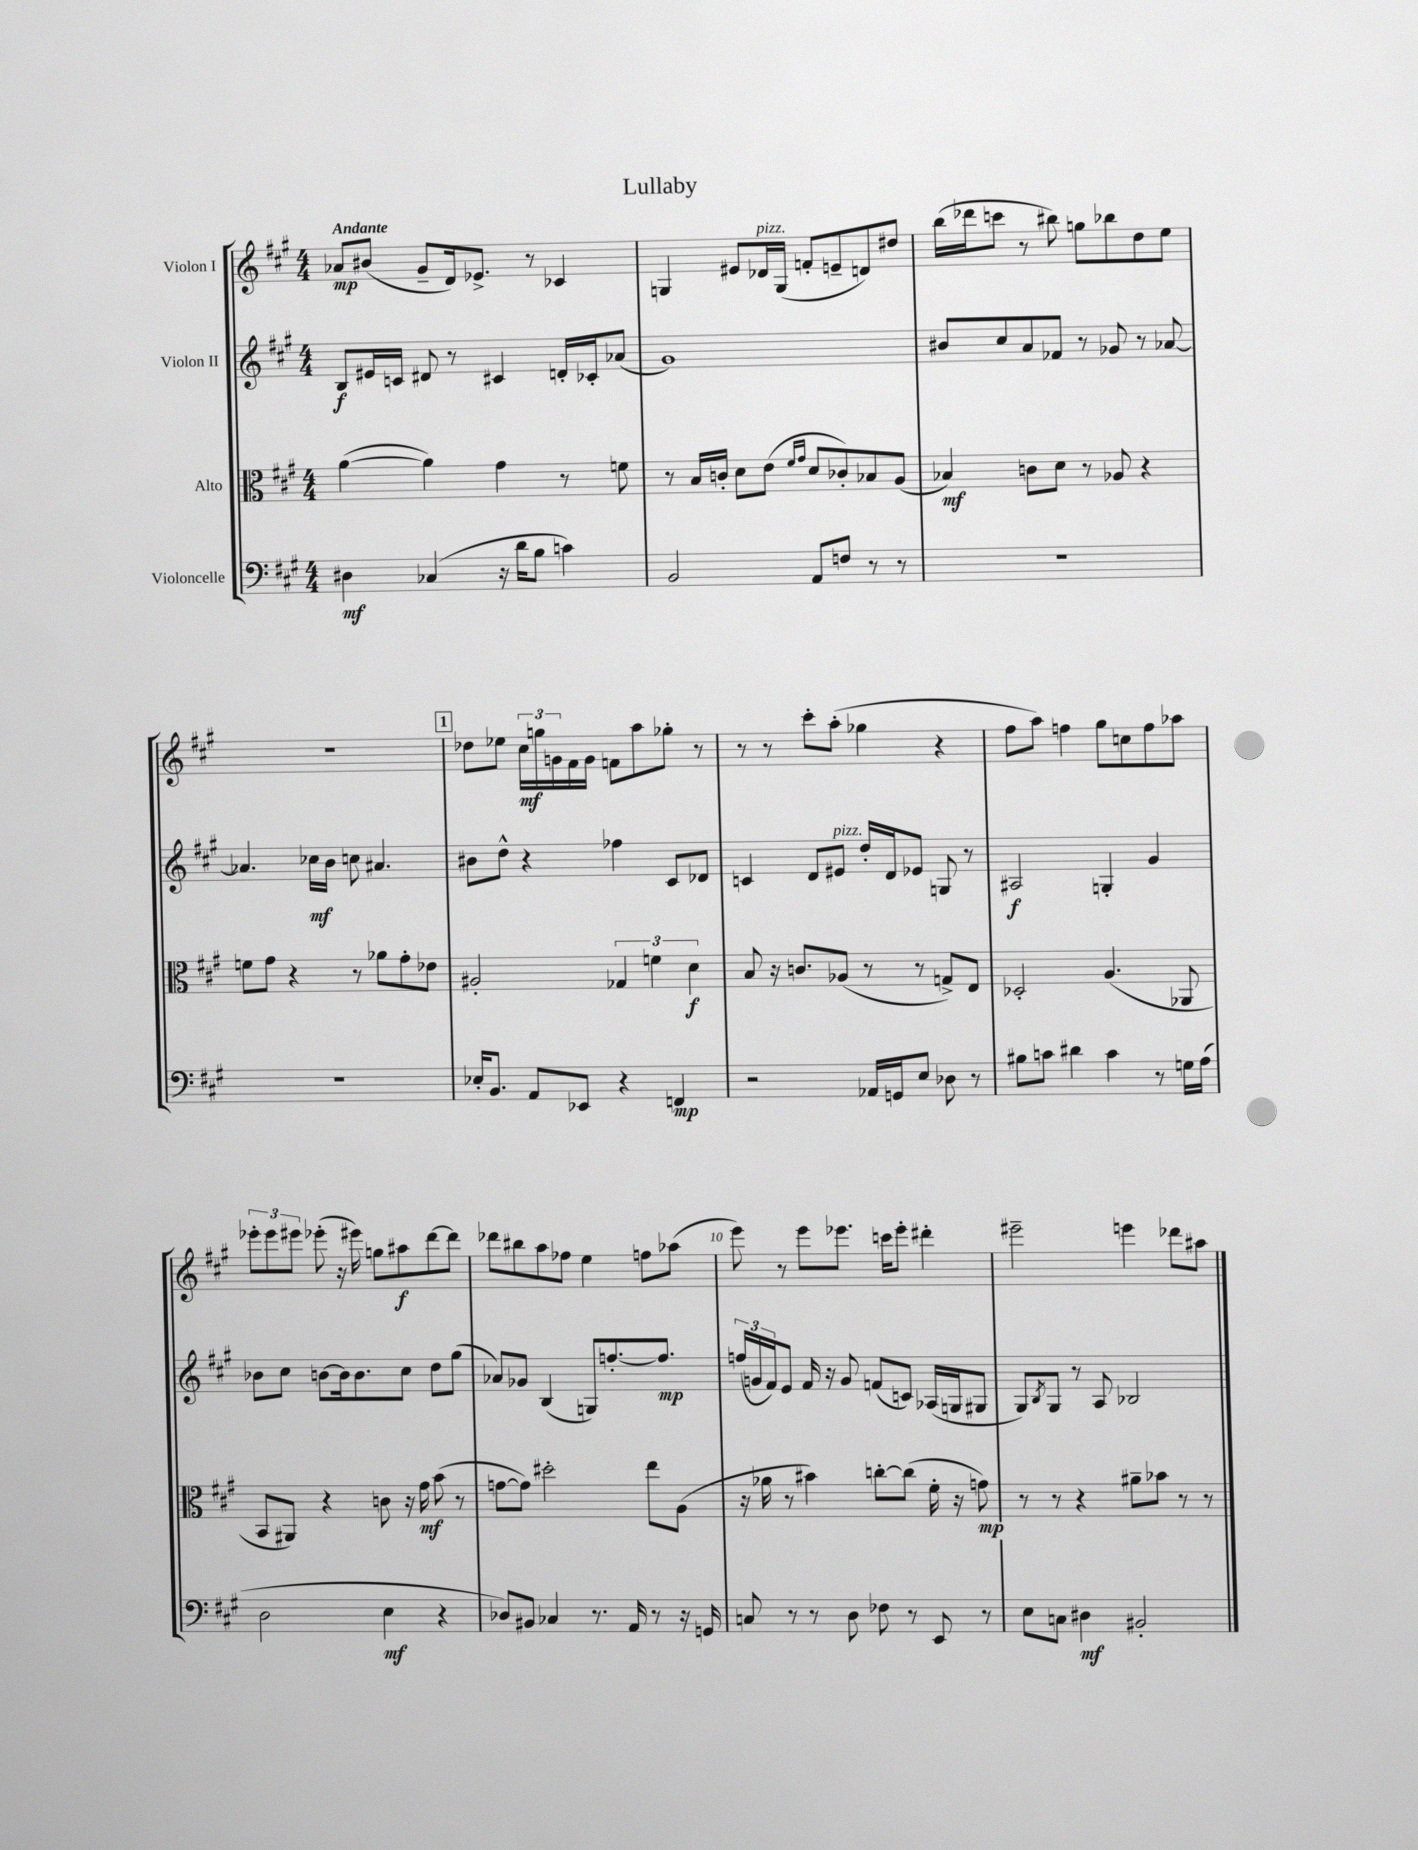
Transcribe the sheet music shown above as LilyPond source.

\header { title = "Lullaby" }
<<
\new StaffGroup <<
\new Staff = "s0" \with { instrumentName = "Violon I" } {
    \clef treble \key a \major \numericTimeSignature \time 4/4 \tempo "Andante"
    aes'8\mp bis'8( gis'8-- d'16) ees'8.-> r8 ces'4 |
    g4 eis'8 des'16^\markup { \italic "pizz." } g16( f'8-. e'8-- d'8) dis''8 |
    b''16( des'''16 c'''8 r8 bis''8) g''8 bes''8 d''8 e''8 |
    R1 |
    \mark \markup { \box "1" } des''8 ees''8 \tuplet 3/2 { cis''16\mf g''16 g'16 } fis'16 g'16 f'8 a''8 ges''8-. r8 |
    r8 r8 cis'''8-. a''8-.( ges''4 r4 |
    fis''8 a''8) f''4 gis''8 c''8 f''8 aes''8 |
    \tuplet 3/2 { ees'''8-. ees'''8 eis'''8 } ees'''8-.( r16 eis'''16) g''8 ais''8\f d'''8~ d'''8 |
    des'''8 bis''8 a''8 fes''8 e''4 f''8 aes''8( |
    e'''8) r8 e'''8 ees'''8. c'''16 ees'''8-. dis'''4-. |
    eis'''2-- e'''4 des'''8 ais''8 \bar "|." |
}
\new Staff = "s1" \with { instrumentName = "Violon II" } {
    \clef treble \key a \major \numericTimeSignature \time 4/4
    b8\f eis'16 c'16 dis'8 r8 cis'4 d'16-. ces'16-. aes'8( |
    gis'1) |
    bis'8 cis''8 a'8 fes'8 r8 ges'8 r8 aes'8~ |
    aes'4. ces''16\mf b'16 c''8 ais'4. |
    \mark \markup { \box "1" } bis'8 d''8-^ r4 fes''4 cis'8 des'8 |
    c'4 d'8 eis'8^\markup { \italic "pizz." } d''16-. d'16 ees'8 g8 r8 |
    ais2\f g4-. gis'4 |
    bes'8 cis''8 b'8~ b'16 b'8. cis''8 d''8 gis''8( |
    aes'8) ges'8 b4( g8) f''8.~-. f''8.\mp |
    \tuplet 3/2 { f''16( g'16 fis'16) } e'8 fis'16 r16 g'8 f'8( c'8) aes16( g16 gis8 |
    gis8) \acciaccatura { b8 } gis8 r8 a8 bes2 \bar "|." |
}
\new Staff = "s2" \with { instrumentName = "Alto" } {
    \clef alto \key a \major \numericTimeSignature \time 4/4
    a'4~( a'4) gis'4 r8 f'8 |
    r8 b16 c'16-. d'8 e'8( \grace { fis'16 gis'16 } d'8 ces'8-.) bes8 a8( |
    bes4\mf) c'8 d'8 r8 aes8 r4 |
    f'8 gis'8 r4 r8 aes'8 gis'8-. ees'8 |
    \mark \markup { \box "1" } ais2-. \tuplet 3/2 { ges4 f'4 d'4\f } |
    b8 r16 c'8. aes8( r8 r8 g8->) e8 |
    des2-. a4.( aes,8 |
    b,8 ais,8) r4 c'8 r16 gis'16\mf b'8( r8 |
    g'8~ g'8) dis''2-. e''8 a8( |
    r16 aes'16 r8 bis'4) c''8~-. c''8( fis'16-. r16 g'8\mp) |
    r8 r8 r4 ais'8-- bes'8 r8 r8 \bar "|." |
}
\new Staff = "s3" \with { instrumentName = "Violoncelle" } {
    \clef bass \key a \major \numericTimeSignature \time 4/4
    dis4\mf ces4( r16 d'16 b8 c'4) |
    b,2 a,8 f8 r8 r8 |
    R1 |
    r1 |
    \mark \markup { \box "1" } ees16-. b,8. a,8 ees,8 r4 f,4\mp |
    r2 aes,16 g,16 e8 des8 r8 |
    bis8 c'8 dis'4 c'4 r8 g16 a16( |
    d2 e4\mf r4 |
    des8) bis,8 ces4 r8. a,16 r8 r16 g,16 |
    c8 r8 r8 d8 fes8 r8 e,8 r8 |
    e8 c8 dis4\mf bis,2-. \bar "|." |
}
>>
>>
\layout { \context { \Score \override BarNumber.break-visibility = ##(#f #t #t) barNumberVisibility = #(every-nth-bar-number-visible 5) } }
